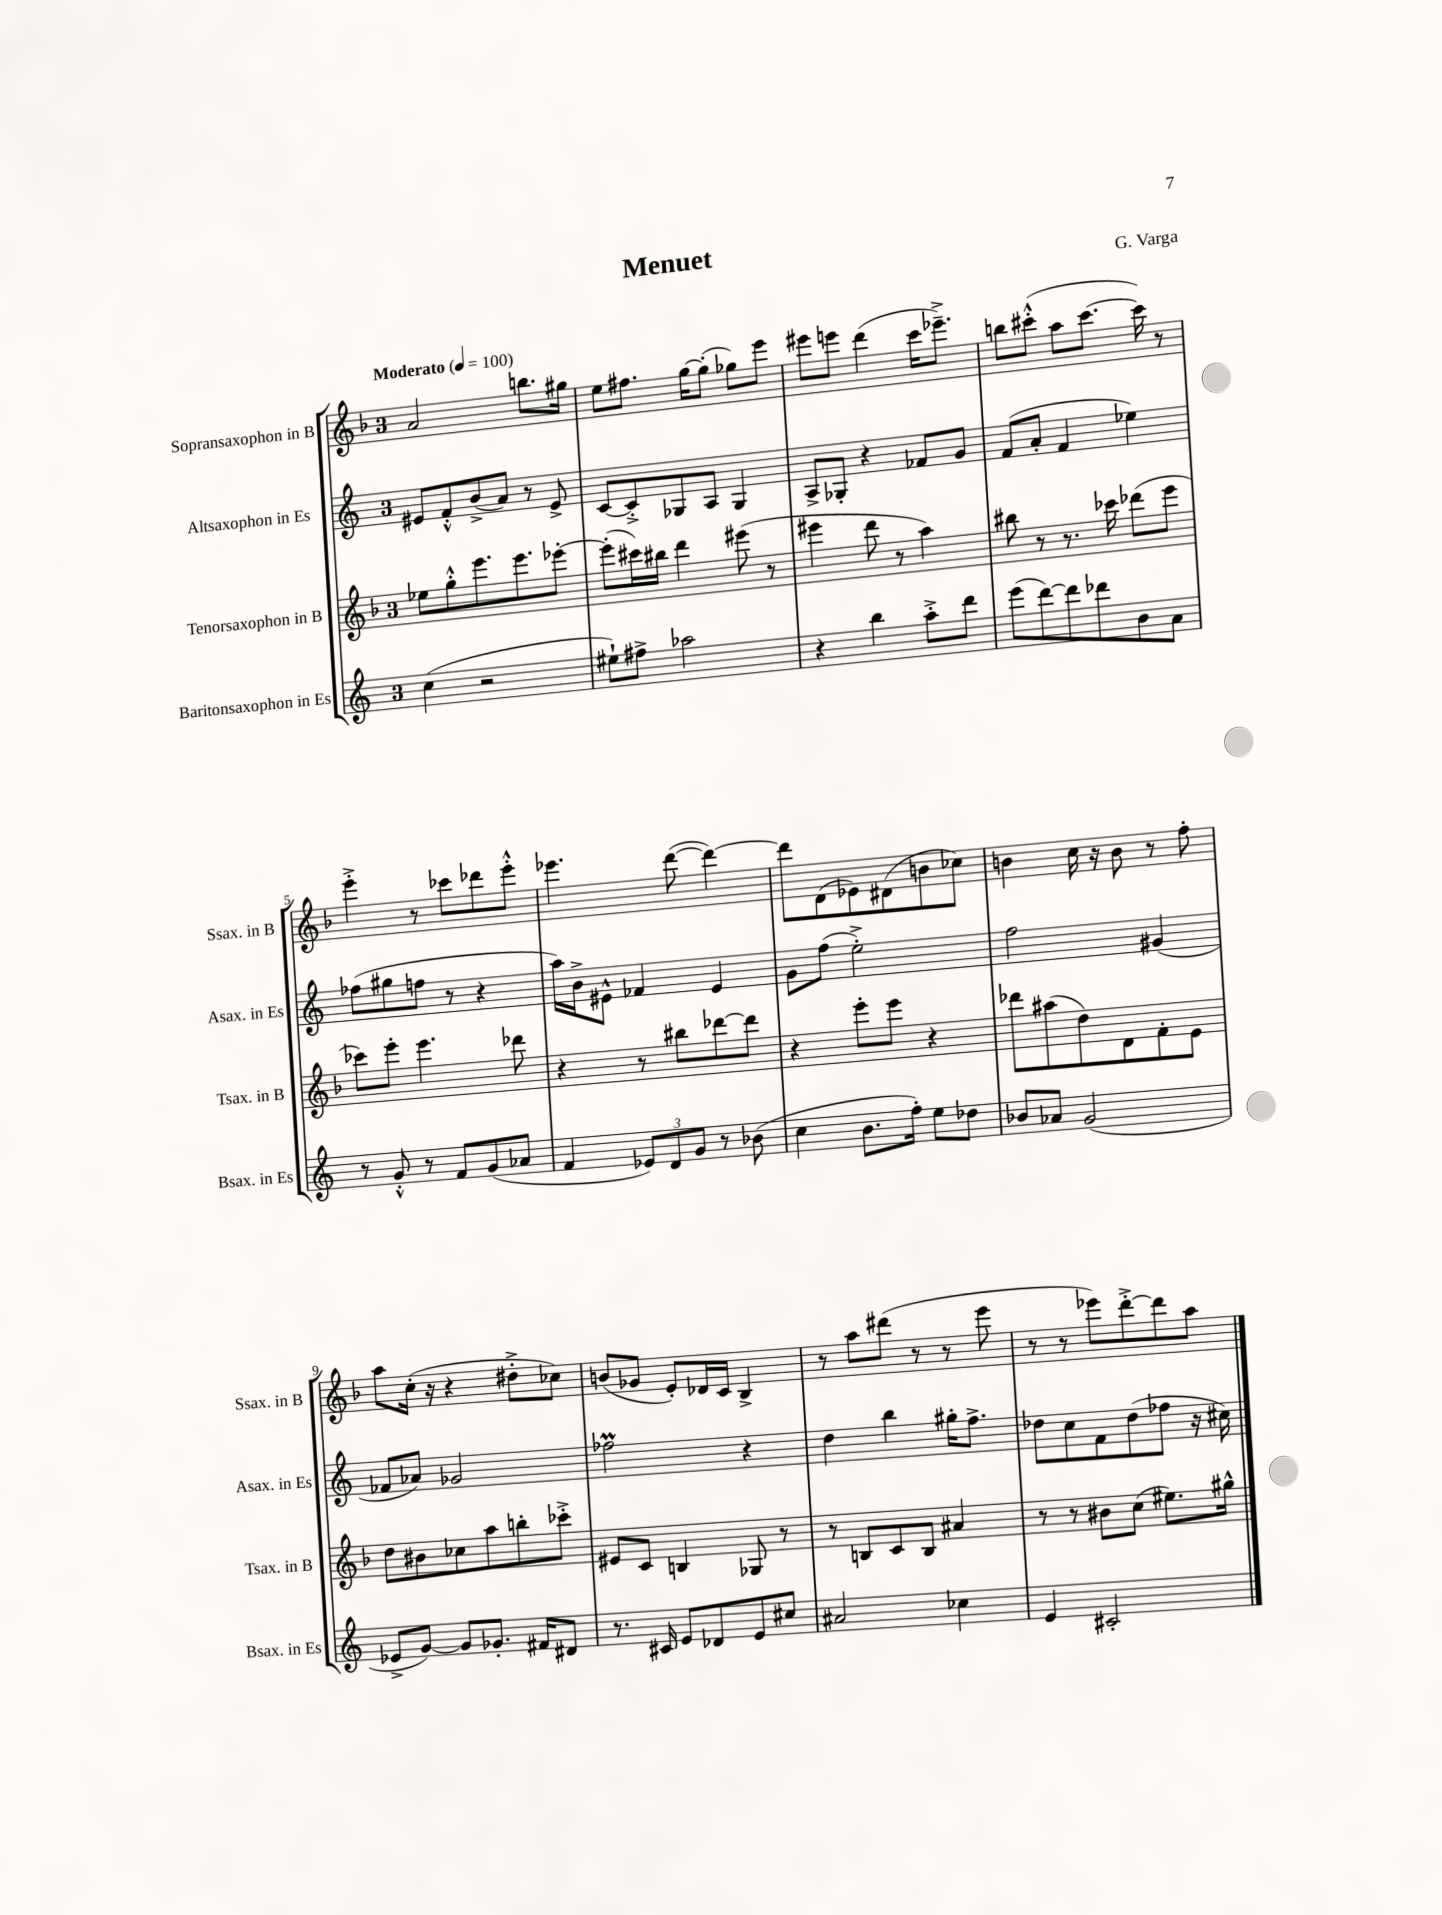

**kern	**kern	**kern	**kern
*part4	*part3	*part2	*part1
*staff4	*staff3	*staff2	*staff1
*I"Baritonsaxophon in Es	*I"Tenorsaxophon in B	*I"Altsaxophon in Es	*I"Sopransaxophon in B
*I'Bsax. in Es	*I'Tsax. in B	*I'Asax. in Es	*I'Ssax. in B
*clefG2	*clefG2	*clefG2	*clefG2
*k[]	*k[b-]	*k[]	*k[b-]
*M3/4	*M3/4	*M3/4	*M3/4
*MM100	*MM100	*MM100	*MM100
=1	=1	=1	=1
!	!	!	!LO:TX:a:B:t=Moderato
(4cc\	8ee-X\L	8e#X/L	2a/
.	8gg'^^\	8f'^^/	.
2r	8.eee\	(8b^/	.
.	.	8a/J)	.
.	8.eee\	.	.
.	.	8r	8.bbn\L
.	[8eee-X'\J	8e#^/	.
.	.	.	16gg#X\Jk
=2	=2	=2	=2
8ee#X`\L)	(8eee-'\L]	[8c/L	8ee\L
8ff#X^\J	16ccc#X\L)	8c'^/]	8.ff#X\J
.	16bb#X\JJ	.	.
2aa-X\	4ddd\	8G-X/	.
.	.	.	[16gg\KL
.	.	8A/J	(8gg'\J]
.	(8eee#X\	4G-/	8gg-X\L)
.	8r	.	8eee\J
=3	=3	=3	=3
4r	4eee#X\	8A^/L	8eee#X\L
.	.	8G-X'/J	8eeen\J
4bb\	8ddd\	4r	(4ddd\
.	8r	.	.
8aa'^\L	4aa\)	8f-X/L	16ccc\KL
.	.	.	8.eee-X~^\J)
8ddd\J	.	8g/J	.
=4	=4	=4	=4
(8eee\L	8bb#X\	(8f/L	8bbn\L
[8ddd\)	8r	8a'/J	(8ccc#X'^^\J
8ddd\]	8.r	4f/	8aa\L
8ddd-X\	.	.	[8.ccc#\J
.	16ccc-X\	.	.
8b\	(8ddd-X\L	4ee-X\)	.
.	.	.	16ccc#\])
8a\J	8eee\J	.	8r
!!LO:LB:g=z
=5	=5	=5	=5
8r	8ccc-X\L)	(8ff-X\L	4eee'^\
8g'^^/	8eee'\J	8gg#X\	.
8r	4.eee\	8ffn\J	8r
8f/L	.	8r	8ccc-X\L
(8g/	.	4r	8ddd-X\
8a-X/J	8ddd-X\	.	8eee'^^\J
=6	=6	=6	=6
4f/	4r	16aa\LL)	4.eee-X\
.	.	16b^\J	.
.	.	8e#X^^\J	.
12e-X/L)	8r	4f-X/	.
12d/	.	.	.
.	8bb#X\L	.	([8ddd\
12g/J	.	.	.
8r	[8ddd-X\	4e#/	4ddd\_)
(8b-X\	8ddd-\J]	.	.
=7	=7	=7	=7
4cc\	4r	8g\L	8ddd\L]
.	.	(8ff\J	(8d\
8.b\L	8eee'\L	2ee'^\)	8e-X\)
.	8eee\J	.	(8d#X\
16ff'\Jk)	.	.	.
8ee\L	4r	.	8bn\
8dd-X\J	.	.	8cc-X\J)
=8	=8	=8	=8
8b-X/L	8ddd-X\L	2ff\	4bn\
8a-X/J	(8aa#X\	.	.
(2g/	8dd\)	.	16cc\
.	.	.	16r
.	8d\	.	8b\
.	8f'\	(4g#X/	8r
.	8e\J	.	8ff'\
!!LO:LB:g=z
=9	=9	=9	=9
8e-X^/L	8dd\L	8f-X/L	8aa\L
[8g/J)	8b#X\	8a-X/J)	(16cc'\Jk
.	.	.	16r
8g/L]	8cc-X\	2g-X/	4r
8.g-X'/J	8aa\	.	.
.	8bbn'\	.	8dd#X'^\L
16f#X/KL	.	.	.
8d#X/J	8ccc-X'^\J	.	8cc-X\J)
=10	=10	=10	=10
8.r	8e#X/L	2ff-XM\	(8bn/L
.	8c/J	.	8g-X/J
16c#X/	.	.	.
8e/L	4Bn/	.	8e'/L)
8d-X/	.	.	16d-X/L
.	.	.	16c/JJ
8e/	8G-X/	4r	4B-^/
8cc#X/J	8r	.	.
=11	=11	=11	=11
2a#X/	8r	4dd\	8r
.	8Bn/L	.	8aa\L
.	8c/	4bb\	(8ddd#X\J
.	8B/J	.	8r
4cc-X\	4a#X/	16gg#X'\KL	8r
.	.	8.ff^\J	.
.	.	.	8eee\
=12	=12	=12	=12
4e/	8r	8dd-X\L	8r
.	8r	8cc\	8r
2c#X'/	8b#X\L	8f\	8eee-X\L)
.	(8cc\J	(8dd-\	[8ddd'^\
.	8.ee#X\L)	8ff-X\J	8ddd\]
.	.	16r	8aa\J
.	16gg#X^^\Jk	16cc#X\)	.
==	==	==	==
*-	*-	*-	*-
